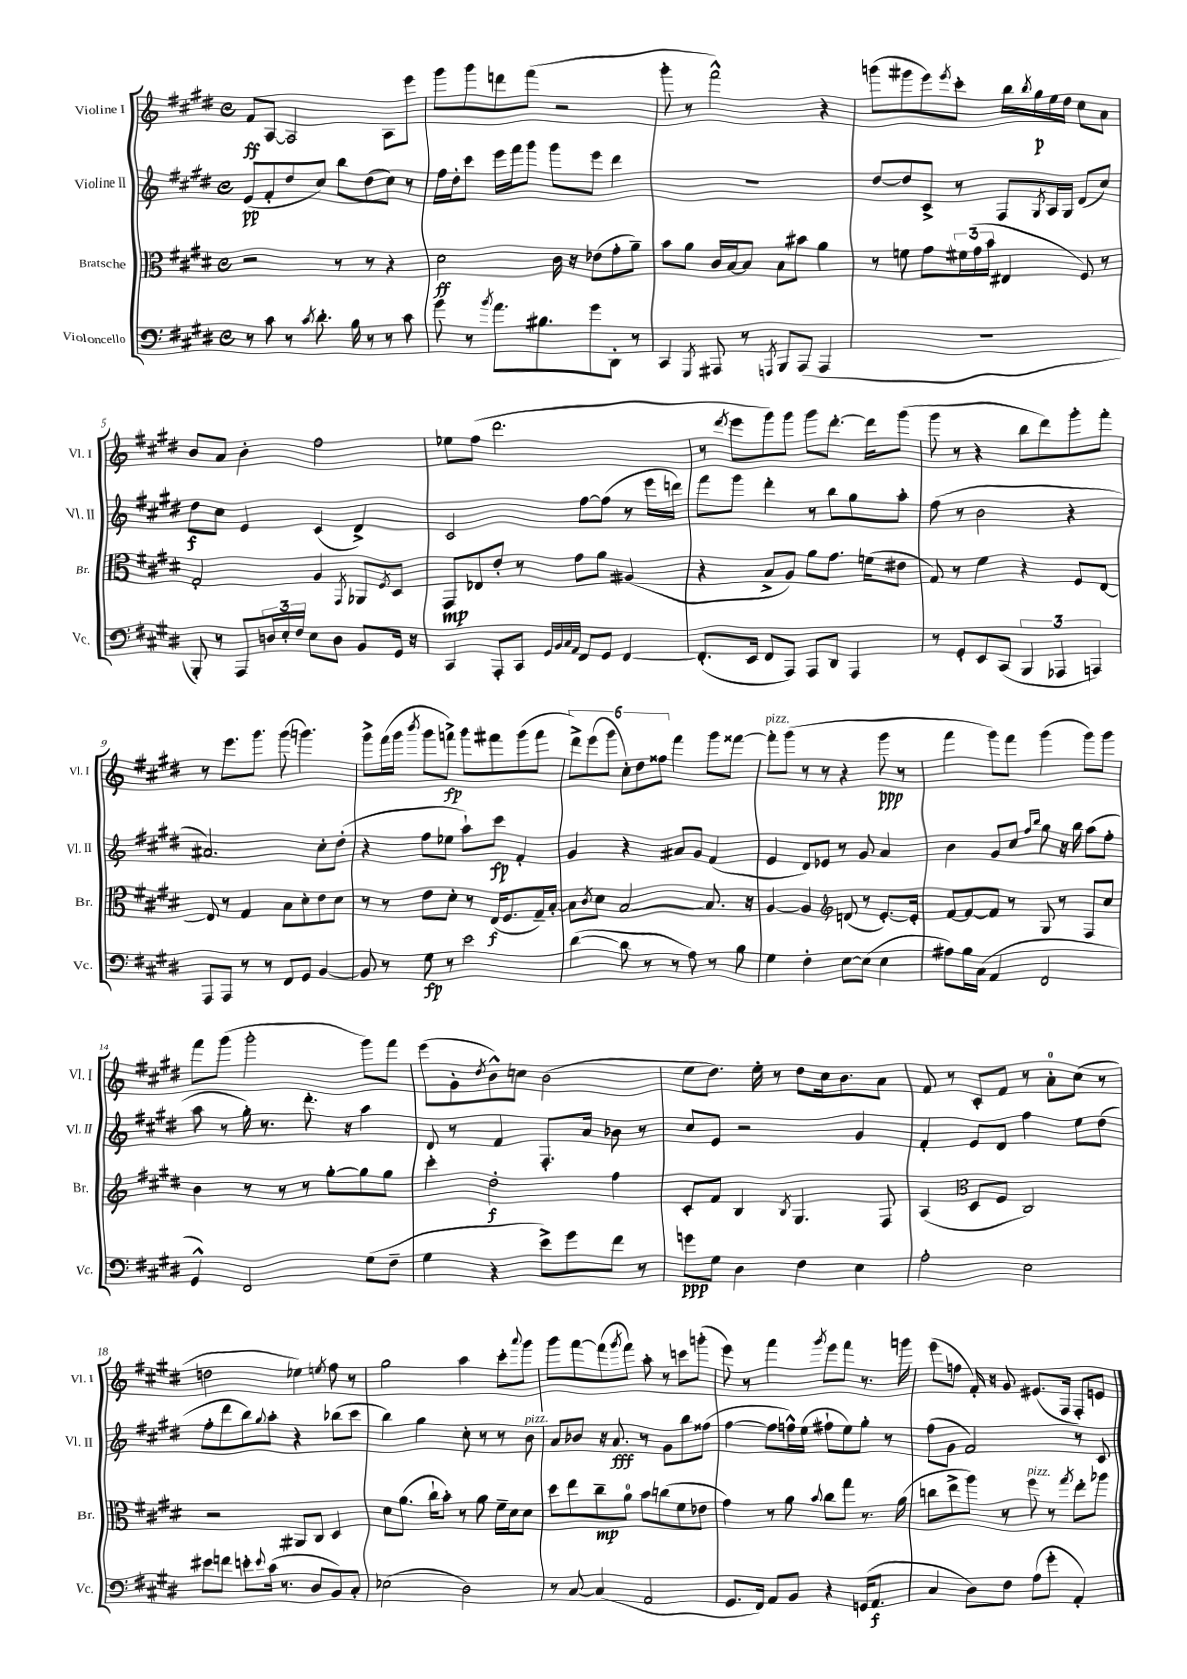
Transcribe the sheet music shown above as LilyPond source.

<<
\new StaffGroup <<
\new Staff = "s0" \with { instrumentName = "Violine I" shortInstrumentName = "Vl. I" } {
    \clef treble \key e \major \defaultTimeSignature \time 4/4
    fis'8\ff a8~ a2 a8 e'''8 |
    gis'''8 gis'''8 d'''8 fis'''8( r2 |
    gis'''8-. r8 fis'''2-^) r4 |
    g'''8( gis'''8 e'''8) \acciaccatura { e'''8 } cis'''8-. b''16 \acciaccatura { b''8 } gis''16\p e''16 dis''16 cis''8 a'8 |
    b'8 a'8 b'4-. fis''2 |
    ees''8 fis''8( dis'''2. |
    r8 \acciaccatura { dis'''8 } e'''8 gis'''8) gis'''8 gis'''8 dis'''8.~-. dis'''16 gis'''8( |
    gis'''8 r8 r4 b''8 dis'''8) gis'''8-. fis'''8-. |
    r8 e'''8. gis'''8. gis'''8( g'''4.) |
    gis'''8-> fis'''16( gis'''16 \acciaccatura { b'''8 } gis'''8 f'''8->\fp) gis'''8 fis'''8 gis'''8( fis'''8 |
    \tuplet 6/4 { dis'''8->) e'''8( gis'''8 cis''8-.) dis''8 fisis''8 } fis'''4 gis'''8 fisis'''8~ |
    fisis'''8-.^\markup { \italic "pizz." } gis'''8( r8 r8 r4 gis'''8\ppp r8 |
    fis'''4 gis'''8) fis'''8 gis'''4( gis'''8) gis'''8 |
    fis'''8 gis'''8( gis'''2-. gis'''8) fis'''8 |
    e'''8( gis'8-. \acciaccatura { dis''8 } b'8-^) c''8 b'2( |
    e''8 dis''8.) e''16-. r8 dis''8 cis''16 b'8. a'8 |
    fis'8 r8 cis'8-. fis'8 r8 a'8-0-. cis''8( r8 |
    d''2 ees''4) \acciaccatura { e''8 } fis''8 r8 |
    gis''2 a''4 cis'''8-. \appoggiatura { a'''8 } gis'''8 |
    gis'''8 fis'''8~ fis'''8( \acciaccatura { gis'''8 } fis'''8) a''8-. r8 c'''8 g'''8-.( |
    e'''8) r8 fis'''4 \acciaccatura { gis'''8 } e'''8 fis'''8 r8. g'''16 |
    e'''8( f''8 fis'16-.) r16 gis'8 eis'8.( fis16 fis8-.) e'8 \bar "|." |
}
\new Staff = "s1" \with { instrumentName = "Violine II" shortInstrumentName = "Vl. II" } {
    \clef treble \key e \major \defaultTimeSignature \time 4/4
    e'8\pp( fis'8-. dis''8 cis''8) b''8 dis''8( cis''8) r8 |
    fis''16 dis''16-. cis'''8 e'''16 fis'''16 gis'''8 gis'''8 e'''8 dis'''4 |
    R1 |
    dis''8~ dis''8 cis'8-> r8 fis8 \acciaccatura { gis8 } a16 gis16 dis'8( cis''8) |
    dis''8\f cis''8 e'4 cis'4( dis'4->) |
    cis'2 fis''8~ fis''8( r8 e'''16 d'''16) |
    fis'''8 gis'''8 dis'''4-. r8 b''8 gis''8 a''8-. |
    fis''8( r8 b'2 r4 |
    ais'2.) cis''8-. dis''8-.( |
    r4 fis''8 ees''8 a''8-!) cis'''8\fp fis'4-. |
    gis'4 r4 ais'8 gis'8 fis'4( |
    e'4 dis'8) ees'8 r8 gis'8 a'4 |
    b'4 gis'8 cis''8 \grace { fis''16 b''16 } gis''8 r16 b''16 a''8( fis''8-. |
    a''8 r8 gis''16-.) r8. dis'''8.-. r16 a''4 |
    dis'8 r8 fis'4 fis8.-. a'16 bes'8 r8 |
    cis''8 e'8 r2 gis'4 |
    fis'4-. e'8 dis'8 fis''4 e''8 dis''8( |
    fis''8-. dis'''8 b''8) \appoggiatura { gis''8 } a''8-. r4 bes''8( cis'''8 |
    b''4) gis''4 cis''8-. r8 r8 b'8^\markup { \italic "pizz." } |
    a'8 bes'8 r16 a'8.\fff r8 gis'8 b''8 fisis''8( |
    fis''4~ fis''8 f''16-^) e''16( fis''8-! e''8) gis''8-. r8 |
    fis''8( gis'8 fis'2) r8 cis'8 \bar "|." |
}
\new Staff = "s2" \with { instrumentName = "Bratsche" shortInstrumentName = "Br." } {
    \clef alto \key e \major \defaultTimeSignature \time 4/4
    r2 r8 r8 r4 |
    dis'2\ff cis'16 r16 ees'8( gis'8-. a'8--) |
    b'8 a'8 cis'16 b16~ b8 b8 bis'8 a'4 |
    r8 f'8 gis'8 \tuplet 3/2 { fis'16 gis'16( b'16 } eis4 fis8) r8 |
    gis2-. a4 \acciaccatura { gis,8 } aes,8 \acciaccatura { fis8 } dis8 |
    gis,8\mp ees8 e'8-. r8 gis'8 a'8 ais4( |
    r4 b8-> a8) a'8 gis'8. f'16( eis'8 |
    gis8) r8 fis'4 r4 fis8 e8~ |
    e8 r8 gis4 b8 dis'8-. e'8 dis'8 |
    r8 r8 e'8 dis'8-. r8 e16\f( fis8. gis16--) b16~-. |
    b8 \acciaccatura { cis'8 } dis'8 b2~ b8. r16 |
    a4~ a4 \clef treble d'8( r8 e'8.~-.) e'16-. |
    fis'8~ fis'8~ fis'8 r8 gis8 r8 fis8 cis''8 |
    b'4 r8 r8 r8 gis''8~-. gis''8 gis''8 |
    cis'''4-. dis''2-.\f fis''4 |
    cis'8-. fis'8 b4 \acciaccatura { b8 } gis4. fis8 |
    a4( \clef alto dis8 fis8 cis2) |
    r2 ais,8 cis8 dis4 |
    dis'8 a'8.( cis''16-! b'8-.) r8 a'8 fis'16-- dis'16 dis'8 |
    dis''8 e''8 cis''8--\mp a'8-0 b'8 c''8( fis'8 ees'8 |
    gis'4) r8 a'8 \appoggiatura { b'8 } cis''8 gis''8 r8. a'16( |
    c''8 e''8-> a''8) r8 fis''8^\markup { \italic "pizz." } r8 \acciaccatura { gis''8 } e''8-. aes''8 \bar "|." |
}
\new Staff = "s3" \with { instrumentName = "Violoncello" shortInstrumentName = "Vc." } {
    \clef bass \key e \major \defaultTimeSignature \time 4/4
    r8 cis'8 r8 \acciaccatura { cis'8 } dis'8.-. b16 r8 r8 cis'8 |
    gis'8 r8 \acciaccatura { b'8 } a'8. bis8. gis'8 dis,8-. r8 |
    cis,4 \acciaccatura { gis,,8 } ais,,8 r8 \acciaccatura { a,,8 } b,,8 a,,8( a,,4 |
    R1 |
    b,,8-.) r8 a,,8 \tuplet 3/2 { d16 e16-. fis16 } e8 d8 b,8 gis,16 r16 |
    cis,4 a,,8-. cis,8 \grace { gis,32 b,32 cis32 a,32 } fis,8 gis,8 fis,4~ |
    fis,8.-.( e,16 fis,8 a,,8) a,,8 dis,8 a,,4 |
    r8 gis,8-. e,8 cis,8( \tuplet 3/2 { b,,4 aes,,4 a,,4) } |
    a,,8 a,,8 r8 r8 fis,8 gis,8 b,4~ |
    b,8 r8 gis8\fp r8 e'2 |
    dis'4~( dis'8 r8 r8 a8) r8 b8 |
    gis4 fis4-. e8~ e8( e4 |
    ais8) b16 cis16( a,4 fis,2 |
    gis,4-^) fis,2 gis8( fis8-- |
    gis4 r4 e'8->) gis'8 fis'8 r8 |
    g'8\ppp gis8 dis4 fis4 e4 |
    a2-. e2 |
    eis'8 f'8 e'8-. \appoggiatura { e'8 } cis'16( r8. dis8 b,8) cis8-. |
    ees2( dis2) |
    r8 cis8~ cis4( a,2 |
    gis,8. fis,16) a,8 b,8 r4 g,16( a,8.\f |
    cis4 dis8) fis8 a8( gis'8-. a,4-.) \bar "|." |
}
>>
>>
